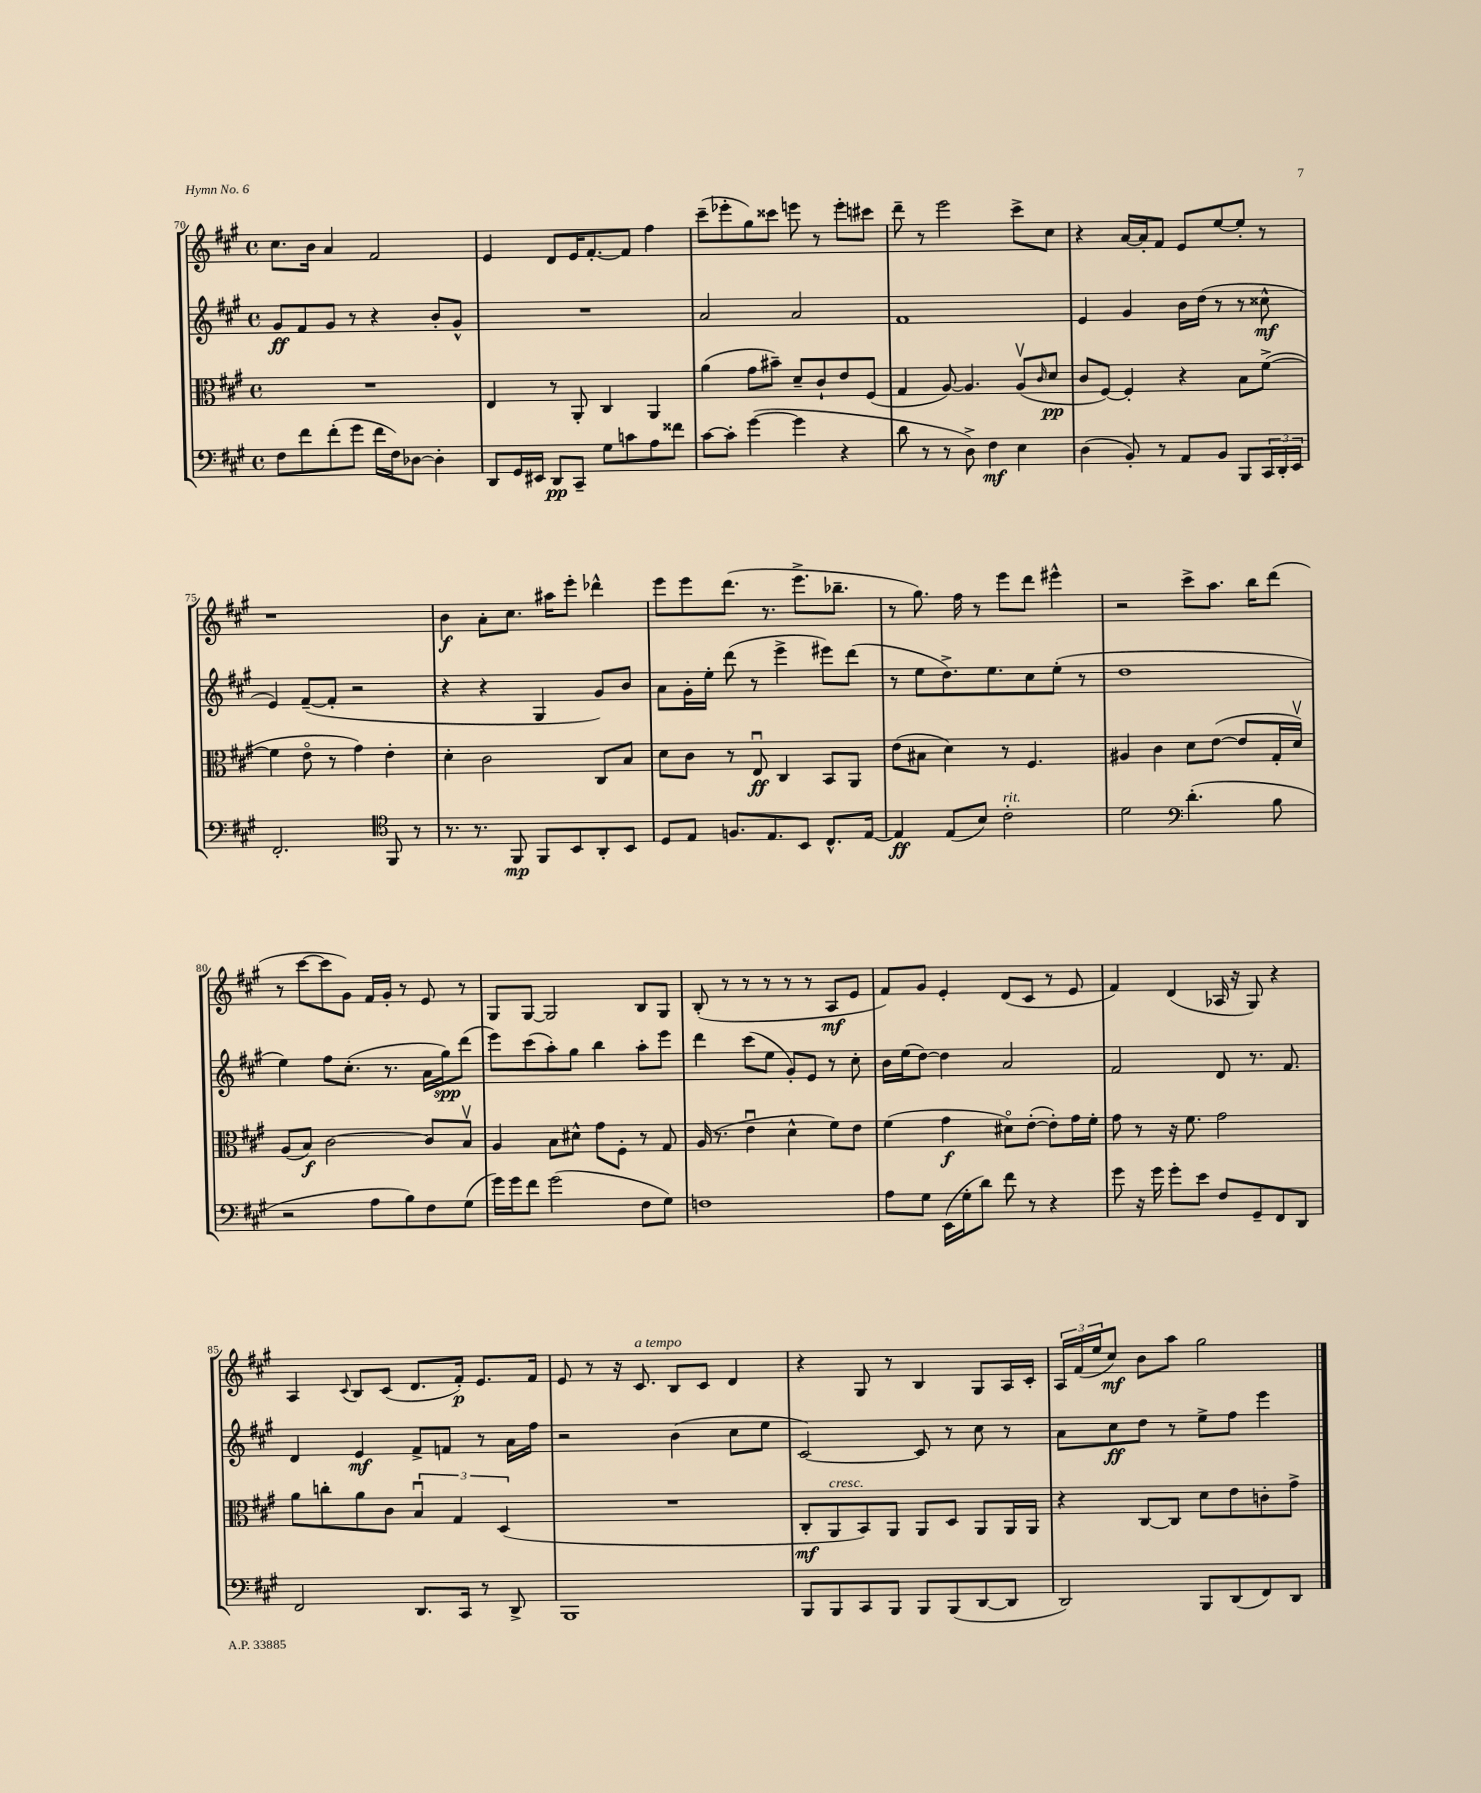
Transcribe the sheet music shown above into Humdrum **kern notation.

**kern	**kern	**kern	**kern
*staff4	*staff3	*staff2	*staff1
*clefF4	*clefC3	*clefG2	*clefG2
*k[f#c#g#]	*k[f#c#g#]	*k[f#c#g#]	*k[f#c#g#]
*M4/4	*M4/4	*M4/4	*M4/4
*met(c)	*met(c)	*met(c)	*met(c)
8F#\L	1r	8g#/L	8.cc#\L
8f#\	.	8f#/	.
.	.	.	16b\Jk
(8f#'\	.	8g#/J	4a/
8g#\J	.	8r	.
16f#\LL	.	4r	2f#/
16F#\J)	.	.	.
[8D-\J	.	.	.
4D-'\]	.	8b'/L	.
.	.	8g#^^/J	.
=	=	=	=
8DD/L	4E/	1r	4e/
16GG#/L	.	.	.
16EE#/JJ	.	.	.
8DD/L	8r	.	8d/L
8CC#~/J	8AA'/	.	16e/K
.	.	.	[8.f#'/
8G#\L	4C#/	.	.
8c\	.	.	8f#/]J
8A\	4AA/	.	4ff#\
8f##\J	.	.	.
=	=	=	=
[8c#\L	(4a\	2a/	(8ccc#~\L
8c#'\]J	.	.	8eee-'\
([4g#\	8g#\L	.	8gg#\)
.	8b#~\J)	.	8ccc##\J
4g#\]	8d~/L	2a/	8eee\
.	8c#`/	.	8r
4r	8e/	.	8eee'\L
.	(8F#/J	.	8ccc#\J
=	=	=	=
8d\	4G#/	1f#	8ddd~\
8r	.	.	8r
8r	[8A/)	.	2eee\
8D^\)	4.A/]	.	.
4F#\	.	.	.
4E\	(8Av/L	.	8ccc#^\L
.	16qqc#/	.	.
.	8d/J	.	8cc#\J
=	=	=	=
(4D\	8c#/L	4e/	4r
.	[8F#/J)	.	.
8BB'/)	4F#'/]	4g#/	[16a/LL
.	.	.	16a'/]J
8r	.	.	8f#/J
8AA/L	4r	16b\LL	8e/L
.	.	(16dd\JJ	.
8BB/J	.	8r	[8ee/
8BBB/L	8B\L	8r	8ee'/]J
24CC#/L	([8f#^\J	8cc##^^\	8r
24DD'/	.	.	.
24EE/JJ	.	.	.
=	=	=	=
2.FF#'/	4f#\]	4e/)	1r
.	8eo\	([8f#~/L	.
.	8r	8f#'/]J	.
.	4g#\)	2r	.
*clefC4	*	*	*
8FF#/	4e'\	.	.
8r	.	.	.
=	=	=	=
8.r	4d'\	4r	4b\
8.r	.	.	.
.	2c#\	4r	8a'\L
8FF#/	.	.	8.cc#\J
8FF#/L	.	4G#/	.
.	.	.	16aa#\LK
8BB/	.	.	8eee'\J
8AA'/	8C#/L	8g#/L)	4ddd-^^\
8BB/J	8B/J	8b/J	.
=	=	=	=
8D/L	8d\L	8a\L	8eee\L
8E/J	8c#\J	16g#'\L	8eee\
.	.	16ee'\JJ	.
8.F/L	8r	(8ddd\	(8.ddd\J
.	8Eu/	8r	.
8.E/	.	.	8.r
.	4C#/	4eee^\	.
8BB/J	.	.	8.eee^\L
8.C#^^/L	8BB/L	8eee#\L)	.
.	.	.	8.bb-~\J
.	8AA/J	(8ddd\J	.
[16E/Jk	.	.	.
=	=	=	=
4E/]	(8e\L	8r	8r
.	8B#\J	8ee\L	8.gg#\)
(8E/L	4d\)	8.dd^\)	.
.	.	.	16ff#\
8B/J)	.	.	8r
.	.	8.ee\	.
2c#'\	8r	.	8eee\L
.	4.F#/	8cc#\	8ddd\J
.	.	(8ee'\J	4eee#^^\
.	.	8r	.
=	=	=	=
2d\	4A#/	1dd	2r
.	4c#\	.	.
*clefF4	*	*	*
(4.d'\	8d\L	.	8ccc#^\L
.	([8e\J	.	8.aa\J
.	8e/]L	.	.
.	.	.	16bb\LK
8B\	16G#'/L	.	(8ddd\J
.	16dv/JJ)	.	.
=	=	=	=
2r	(8A/L	4ee\)	8r
.	8B/J)	.	[8ccc#\L
.	[2c#\	8ff#\L	8ccc#\]
.	.	(8.cc#'\J	8g#\J)
8A\L	.	.	16f#/LL
.	.	8.r	16g#'/JJ
8B\)	.	.	8r
8F#\	8c#/]L	16a\LL	8e/
.	.	16gg#\J)	.
(8G#\J	8Bv/J	(8ddd\J	8r
=	=	=	=
16g#\LL)	4A/	8eee\L)	8G#/L
16g#\J	.	.	.
8f#\J	.	(8ccc#\	[8G#/J
(2g#\	8B\L	8aa'\)	2G#/]
.	8d#^^\J	8gg#\J	.
.	8g#\L	4bb\	.
.	8F#'\J	.	.
8F#\L	8r	8aa'\L	8B/L
8G#\J)	8G#/	8eee\J	8G#/J
=	=	=	=
1F	(16A/	4ddd\	(8B'/
.	8.r	.	.
.	.	.	8r
.	4eu\	(8ccc#\L	8r
.	.	8ee\J	8r
.	4d^^\	8g#'/L)	8r
.	.	8e/J	8r
.	8f#\L)	8r	8A/L
.	8e\J	8cc#'\	8e/J
=	=	=	=
8A\L	(4f#\	16b\LL	8f#/L)
.	.	(16ee\J	.
8G#\J	.	[8dd\J)	8g#/J
(16EE\LL	4g#\	4dd\]	4e'/
16G#'\J	.	.	.
8d\J)	.	.	.
8f#\	8d#o\L)	2a/	(8d/L
8r	([8e'\J	.	8c#/J
4r	8e'\]L)	.	8r
.	16g#\L	.	8e/
.	16f#'\JJ	.	.
=	=	=	=
8g#\	8g#\	2f#/	4f#/)
16r	8r	.	.
16g#\	.	.	.
8g#'\L	16r	.	(4d/
.	8.f#\	.	.
8e\J	.	.	.
8F#/L	2g#\	8d/	16A-/
.	.	.	16r
8GG#~/	.	8.r	8G#/)
8FF#/	.	.	4r
.	.	8.f#/	.
8DD/J	.	.	.
=	=	=	=
2FF#/	8a\L	4d/	4A/
.	8cc'\	.	.
.	.	.	8qqc#/
.	8a\	4e/	8B/L
.	8c#\J	.	(8c#/J
8.DD/L	6Bu/	8f#^/L	8.d/L
.	.	8f/J	.
.	6G#/	.	.
16CC#/Jk	.	.	16f#'/Jk)
8r	.	8r	8.e/L
.	(6D/	.	.
8DD^/	.	16a\LL	.
.	.	16ff#\JJ	16f#/Jk
=	=	=	=
1BBB	1r	2r	8e/
.	.	.	8r
.	.	.	16r
.	.	.	8.c#/
.	.	(4b\	8B/L
.	.	.	8c#/J
.	.	8cc#\L	4d/
.	.	8ee\J	.
=	=	=	=
8BBB/L	8C#'/L	[2c#/)	4r
8BBB/	8AA/	.	.
8CC#/	8BB/)	.	8G#/
8BBB/J	8AA/J	.	8r
8BBB/L	8AA/L	8c#/]	4B/
(8BBB/	8D/J	8r	.
[8DD/	8AA/L	8cc#\	8G#/L
8DD/]J	16AA/L	8r	16A/L
.	16AA/JJ	.	16c#'/JJ
=	=	=	=
2DD/)	4r	8a\L	24A/LL
.	.	.	(24f#/
.	.	.	24ee/J
.	.	8cc#\	8cc#/J)
.	[8C#/L	8dd\J	8b\L
.	8C#/]J	8r	8aa\J
8BBB/L	8d\L	8ee^\L	2gg#\
(8DD/	8e\	8ff#\J	.
8FF#/)	8c'\	4eee\	.
8DD/J	8g#^\J	.	.
==	==	==	==
*-	*-	*-	*-
